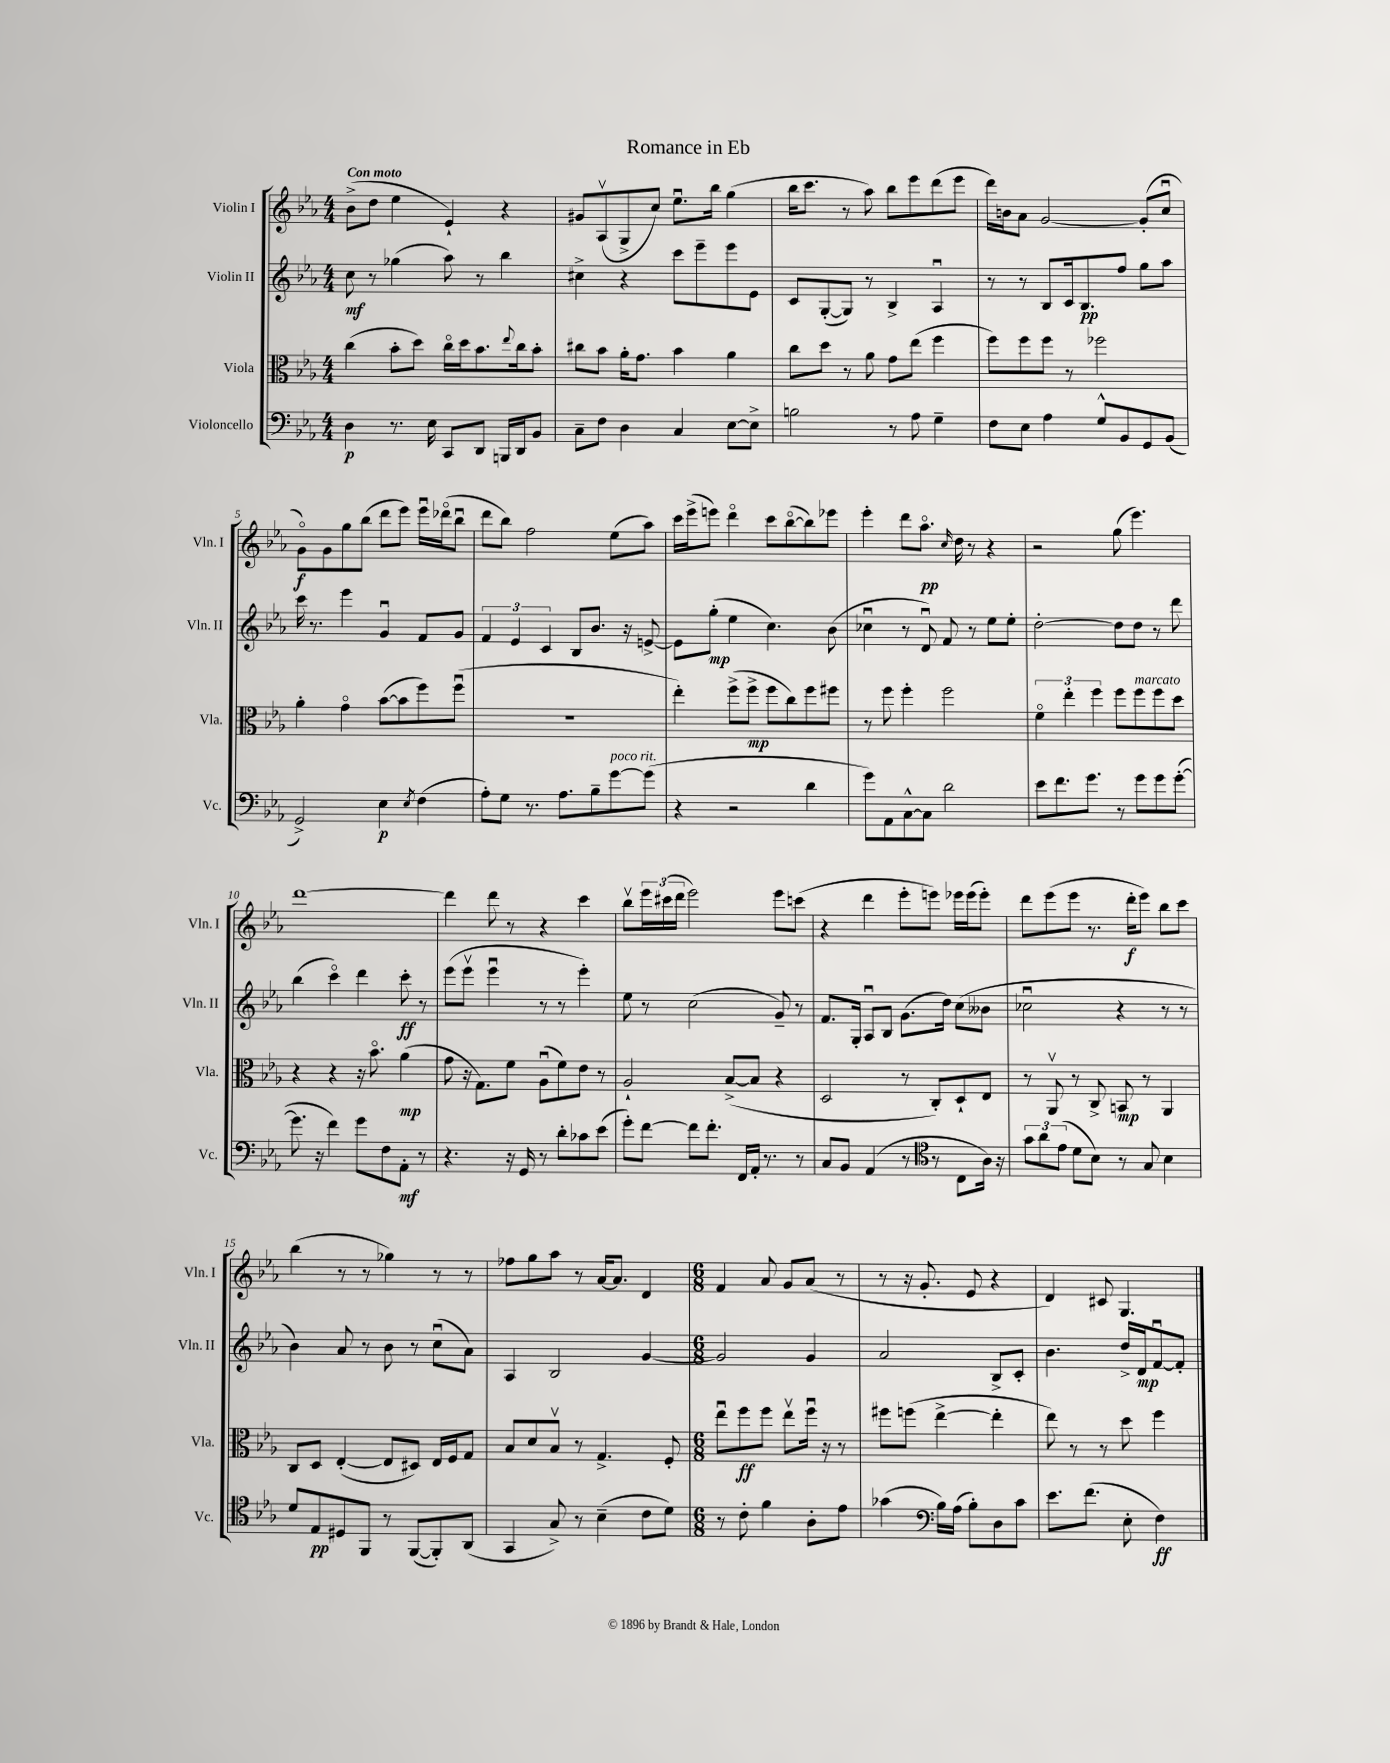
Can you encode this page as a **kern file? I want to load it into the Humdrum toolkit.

**kern	**dynam	**kern	**dynam	**kern	**dynam	**kern	**dynam
*part4	*part4	*part3	*part3	*part2	*part2	*part1	*part1
*staff4	*staff4	*staff3	*staff3	*staff2	*staff2	*staff1	*staff1
*I"Violoncello	*	*I"Viola	*	*I"Violin II	*	*I"Violin I	*
*I'Vc.	*	*I'Vla.	*	*I'Vln. II	*	*I'Vln. I	*
*clefF4	*	*clefC3	*	*clefG2	*	*clefG2	*
*k[b-e-a-]	*	*k[b-e-a-]	*	*k[b-e-a-]	*	*k[b-e-a-]	*
*M4/4	*	*M4/4	*	*M4/4	*	*M4/4	*
=1	=1	=1	=1	=1	=1	=1	=1
!	!	!	!	!	!	!LO:TX:a:B:t=Con moto	!
4D\	p	(4cc\	.	8cc\	mf	(8b-^\L	.
.	.	.	.	8r	.	8dd\J	.
8.r	.	8b-'\L	.	(4gg-X\	.	4ee-\	.
.	.	8dd\J)	.	.	.	.	.
16E-\	.	.	.	.	.	.	.
8CC/L	.	16cc\LL	.	8aa-\)	.	4e-`/)	.
.	.	16dd\J	.	.	.	.	.
8DD/J	.	8.b-\	.	8r	.	.	.
16BBBn/LL	.	.	.	4bb-\	.	4r	.
.	.	8qqee-/	.	.	.	.	.
16DD/J	.	16cc\k	.	.	.	.	.
8BB-/J	.	8b-'\J	.	.	.	.	.
=2	=2	=2	=2	=2	=2	=2	=2
8C~\L	.	8cc#X\L	.	4cc#X^\	.	8g#X/L	.
8F\J	.	8b-\J	.	.	.	(8A-v/	.
4D\	.	16a-'\KL	.	4r	.	8G^/	.
.	.	8.g\J	.	.	.	.	.
.	.	.	.	.	.	8cc/J)	.
4C/	.	4b-\	.	8ccc\L	.	8.ee-u\L	.
.	.	.	.	8eee-~\	.	.	.
.	.	.	.	.	.	16bb-\Jk	.
[8E-\L	.	4a-\	.	8eee-\	.	(4gg\	.
8E-^\J]	.	.	.	8e-\J	.	.	.
=3	=3	=3	=3	=3	=3	=3	=3
2Bn\	.	8cc\L	.	8c/L	.	16bb-\KL	.
.	.	.	.	.	.	8.ccc\J	.
.	.	8dd\J	.	([8G'/	.	.	.
.	.	8r	.	8G/J])	.	8r	.
.	.	8a-\	.	8r	.	8aa-\)	.
8r	.	8g\L	.	4B-^/	.	8bb-\L	.
8A-\	.	(8ee-\J	.	.	.	8eee-\	.
4G~\	.	4ff\	.	4A-u/	.	(8ddd\	.
.	.	.	.	.	.	8eee-\J	.
=4	=4	=4	=4	=4	=4	=4	=4
8F\L	.	8ff\L)	.	8r	.	16ddd\LL)	.
.	.	.	.	.	.	16bn\J	.
8E-\J	.	8ff\	.	8r	.	8a-\J	.
4A-\	.	8ff\J	.	8B-/L	.	[2g/	.
.	.	8r	.	16c/k	.	.	.
.	.	.	.	8.B-/	pp	.	.
8G^^/L	.	2ff-X\	.	.	.	.	.
8BB-/	.	.	.	8ff/J	.	.	.
8GG/	.	.	.	8gg\L	.	(8g'/L]	.
(8BB-/J	.	.	.	8aa-\J	.	8ccu/J	.
!!LO:LB:g=z
=5	=5	=5	=5	=5	=5	=5	=5
2GG^/)	.	4a-'\	.	16ccc\	.	8g\L)	f
.	.	.	.	8.r	.	.	.
.	.	.	.	.	.	8g\	.
.	.	4g\	.	4eee-\	.	8gg\	.
.	.	.	.	.	.	(8bb-\J	.
4E-\	p	([8b-\L	.	4gu/	.	8ddd\L	.
.	.	8b-\]	.	.	.	8eee-\J)	.
8qE-/	.	.	.	.	.	.	.
(4F\	.	8ff\)	.	8f/L	.	16eee-u\LL	.
.	.	.	.	.	.	(16ddd-X\J	.
.	.	(8ffu\J	.	8g/J	.	8bb-u\J	.
=6	=6	=6	=6	=6	=6	=6	=6
8A-'\L)	.	1r	.	6f/	.	8ddd\L	.
8G\J	.	.	.	.	.	8bb-\J)	.
.	.	.	.	6e-/	.	.	.
8.r	.	.	.	.	.	2ff\	.
.	.	.	.	6c/	.	.	.
8.A-\L	.	.	.	.	.	.	.
.	.	.	.	8B-/L	.	.	.
8B-~\	.	.	.	8.b-/J	.	.	.
!LO:TX:a:i:t=poco rit.	!	!	!	!	!	!	!
[8g\	.	.	.	.	.	(8ee-\L	.
.	.	.	.	16r	.	.	.
(8g\J]	.	.	.	[8en^/	.	8aa-\J)	.
=7	=7	=7	=7	=7	=7	=7	=7
4r	.	4ee-'\)	.	8e\L]	.	16ccc\LL	.
.	.	.	.	.	.	(16eee-^\J	.
.	.	.	.	(8gg'\J	mp	8eeen\J)	.
2r	.	(8ff^\L	.	4ee-\	.	4ddd\	.
.	.	8ff^\J	mp	.	.	.	.
.	.	8ff\L	.	4.cc\)	.	8ccc\L	.
.	.	8cc\)	.	.	.	([8bb-\	.
4d\	.	8ff\	.	.	.	8bb-\])	.
.	.	8ff#X\J	.	(8b-\	.	8eee-X\J	.
=8	=8	=8	=8	=8	=8	=8	=8
8g\L)	.	8r	.	4cc-Xu\	.	4eee-'\	.
8AA-\	.	8ff\	.	.	.	.	.
[8C^^\	.	4ff'\	.	8r	.	8ddd\L	.
8C\J]	.	.	.	8du/)	.	8.aa-\J	pp
2d\	.	2ff\	.	8f/	.	.	.
.	.	.	.	.	.	16qqcc/	.
.	.	.	.	.	.	16dd\	.
.	.	.	.	8r	.	8r	.
.	.	.	.	8ee-\L	.	4r	.
.	.	.	.	8ee-'\J	.	.	.
=9	=9	=9	=9	=9	=9	=9	=9
8e-\L	.	6f\	.	[2dd'\	.	2r	.
8.f\	.	.	.	.	.	.	.
.	.	6ee-'\	.	.	.	.	.
8.g\J	.	.	.	.	.	.	.
.	.	6ff\	.	.	.	.	.
8r	.	8ff\L	.	8dd\L]	.	(8gg\	.
!	!	!LO:TX:a:i:t=marcato	!	!	!	!	!
8g\L	.	8ff\	.	8dd\J	.	4.eee-\)	.
8g\	.	8ff\	.	8r	.	.	.
([8g'\J	.	8dd\J	.	8ddd\	.	.	.
!!LO:LB:g=z
=10	=10	=10	=10	=10	=10	=10	=10
8.g\]	.	4r	.	(4bb-\	.	[1ddd	.
16r	.	.	.	.	.	.	.
4f\)	.	4r	.	4ccc\)	.	.	.
8g\L	.	16r	.	4ddd\	.	.	.
.	.	8.b-\	.	.	.	.	.
8F\	.	.	.	.	.	.	.
8AA-'\J	mf	(4a-\	mp	8ccc'\	ff	.	.
8r	.	.	.	8r	.	.	.
=11	=11	=11	=11	=11	=11	=11	=11
4.r	.	8g\	.	(8eee-\L	.	4ddd\]	.
.	.	16r	.	8eee-v\J	.	.	.
.	.	8.G\L)	.	.	.	.	.
.	.	.	.	4eee-u\	.	8ddd\	.
16r	.	8f\J	.	.	.	8r	.
16GG/	.	.	.	.	.	.	.
8r	.	(8A-u\L	.	8r	.	4r	.
8d'\L	.	8f\)	.	8r	.	.	.
8c-X\	.	8e-\J	.	4eee-'\)	.	4ccc\	.
(8e-\J	.	8r	.	.	.	.	.
=12	=12	=12	=12	=12	=12	=12	=12
8g'\L)	.	2A-`/	.	8ee-\	.	8bb-v\L	.
[8f\J	.	.	.	8r	.	24eee-\L	.
.	.	.	.	.	.	(24ccc#X\	.
.	.	.	.	.	.	24ddd\JJ	.
8f\L]	.	.	.	(2cc\	.	2eee-\)	.
8.f'\J	.	.	.	.	.	.	.
.	.	([8B-^/L	.	.	.	.	.
16FF/LL	.	.	.	.	.	.	.
16AA-'/JJ	.	8B-/J]	.	.	.	.	.
8.r	.	.	.	.	.	.	.
.	.	4r	.	8g~/)	.	8eee-\L	.
8r	.	.	.	8r	.	(8cccn\J	.
=13	=13	=13	=13	=13	=13	=13	=13
8C/L	.	2D/	.	8.f/L	.	4r	.
8BB-/J	.	.	.	.	.	.	.
.	.	.	.	16G'/Jk	.	.	.
(4AA-/	.	.	.	8A-u/L	.	4ddd\	.
.	.	.	.	8B-/J	.	.	.
8r	.	8r	.	(8.g\L	.	8eee-'\L	.
8r	.	8C'/L)	.	.	.	8eeen\J)	.
.	.	.	.	16dd\Jk)	.	.	.
8C\L	.	8D`/	.	(8cc\L	.	16eee-X\LL	.
.	.	.	.	.	.	(16eee-\J	.
16A-\Jk)	.	8E-/J	.	8b--X\J	.	8eee-'\J)	.
16r	.	.	.	.	.	.	.
=14	=14	=14	=14	=14	=14	=14	=14
*clefC4	*	*	*	*	*	*	*
12g\L	.	8r	.	2cc-Xu\	.	8ddd\L	.
12a-\	.	.	.	.	.	.	.
.	.	8AA-v/	.	.	.	(8eee-\	.
(12e-\J	.	.	.	.	.	.	.
8d\L	.	8r	.	.	.	8eee-\J	.
8B-\J)	.	8C^/	.	.	.	8.r	.
8r	.	8BBn/	mp	4r	.	.	.
.	.	.	.	.	.	16ddd'\KL	f
8G/	.	8r	.	.	.	8eee-\J)	.
4B-\	.	4AA-/	.	8r	.	8bb-\L	.
.	.	.	.	8r	.	8ccc\J	.
!!LO:LB:g=z
=15	=15	=15	=15	=15	=15	=15	=15
8d/L	.	8C/L	.	4b-\)	.	(4bb-\	.
8E-/	pp	8D/J	.	.	.	.	.
8D#X/	.	([4E-'/	.	8a-/	.	8r	.
8FF/J	.	.	.	8r	.	8r	.
8r	.	8E-/L]	.	8b-\	.	4gg-X\)	.
([8FF/L	.	8D#X/J)	.	8r	.	.	.
8FF'/])	.	16E-/LL	.	(8ccu\L	.	8r	.
.	.	16F/J	.	.	.	.	.
(8AA-/J	.	8G/J	.	8a-\J)	.	8r	.
=16	=16	=16	=16	=16	=16	=16	=16
4GG/	.	8B-/L	.	4A-/	.	8ff-X\L	.
.	.	8d/	.	.	.	8gg\	.
8G^/)	.	8B-v/J	.	2B-/	.	8aa-\J	.
8r	.	8r	.	.	.	8r	.
(4B-~\	.	4.G^/	.	.	.	[16a-/KL	.
.	.	.	.	.	.	8.a-/J]	.
8c\L	.	.	.	[4g/	.	4d/	.
8d\J)	.	8F'/	.	.	.	.	.
=17	=17	=17	=17	=17	=17	=17	=17
*M6/8	*	*M6/8	*	*M6/8	*	*M6/8	*
8r	.	8ee-u\L	.	2g/]	.	4f/	.
8c'\	.	8ff\	ff	.	.	.	.
4f\	.	8ff\J	.	.	.	8a-/	.
.	.	8ee-v\L	.	.	.	8g/L	.
8A-'\L	.	16ffu\Jk	.	4g/	.	(8a-/J	.
.	.	16r	.	.	.	.	.
8e-\J	.	8r	.	.	.	8r	.
=18	=18	=18	=18	=18	=18	=18	=18
(4g-X\	.	8ff#X\L	.	2a-/	.	8r	.
.	.	(8ffn\J	.	.	.	16r	.
.	.	.	.	.	.	8.g'/	.
*clefF4	*	*	*	*	*	*	*
16B-\LL)	.	[4ee-^\	.	.	.	.	.
(16A-\JJ	.	.	.	.	.	.	.
8B-'\L)	.	.	.	.	.	8e-/	.
8D\	.	4ee-'\]	.	8B-^/L	.	4r	.
8c\J	.	.	.	8c'/J	.	.	.
=19	=19	=19	=19	=19	=19	=19	=19
8.e-\L	.	8ee-\)	.	4.b-\	.	4d/)	.
.	.	8r	.	.	.	.	.
(8.f\J	.	.	.	.	.	.	.
.	.	8r	.	.	.	8c#X/	.
8E-'\	.	8dd\	.	16dd^/LL	.	4.G/	.
.	.	.	.	16d/J	mp	.	.
4F\)	ff	4ff\	.	[8fu/	.	.	.
.	.	.	.	8f'/J]	.	.	.
==	==	==	==	==	==	==	==
*-	*-	*-	*-	*-	*-	*-	*-
